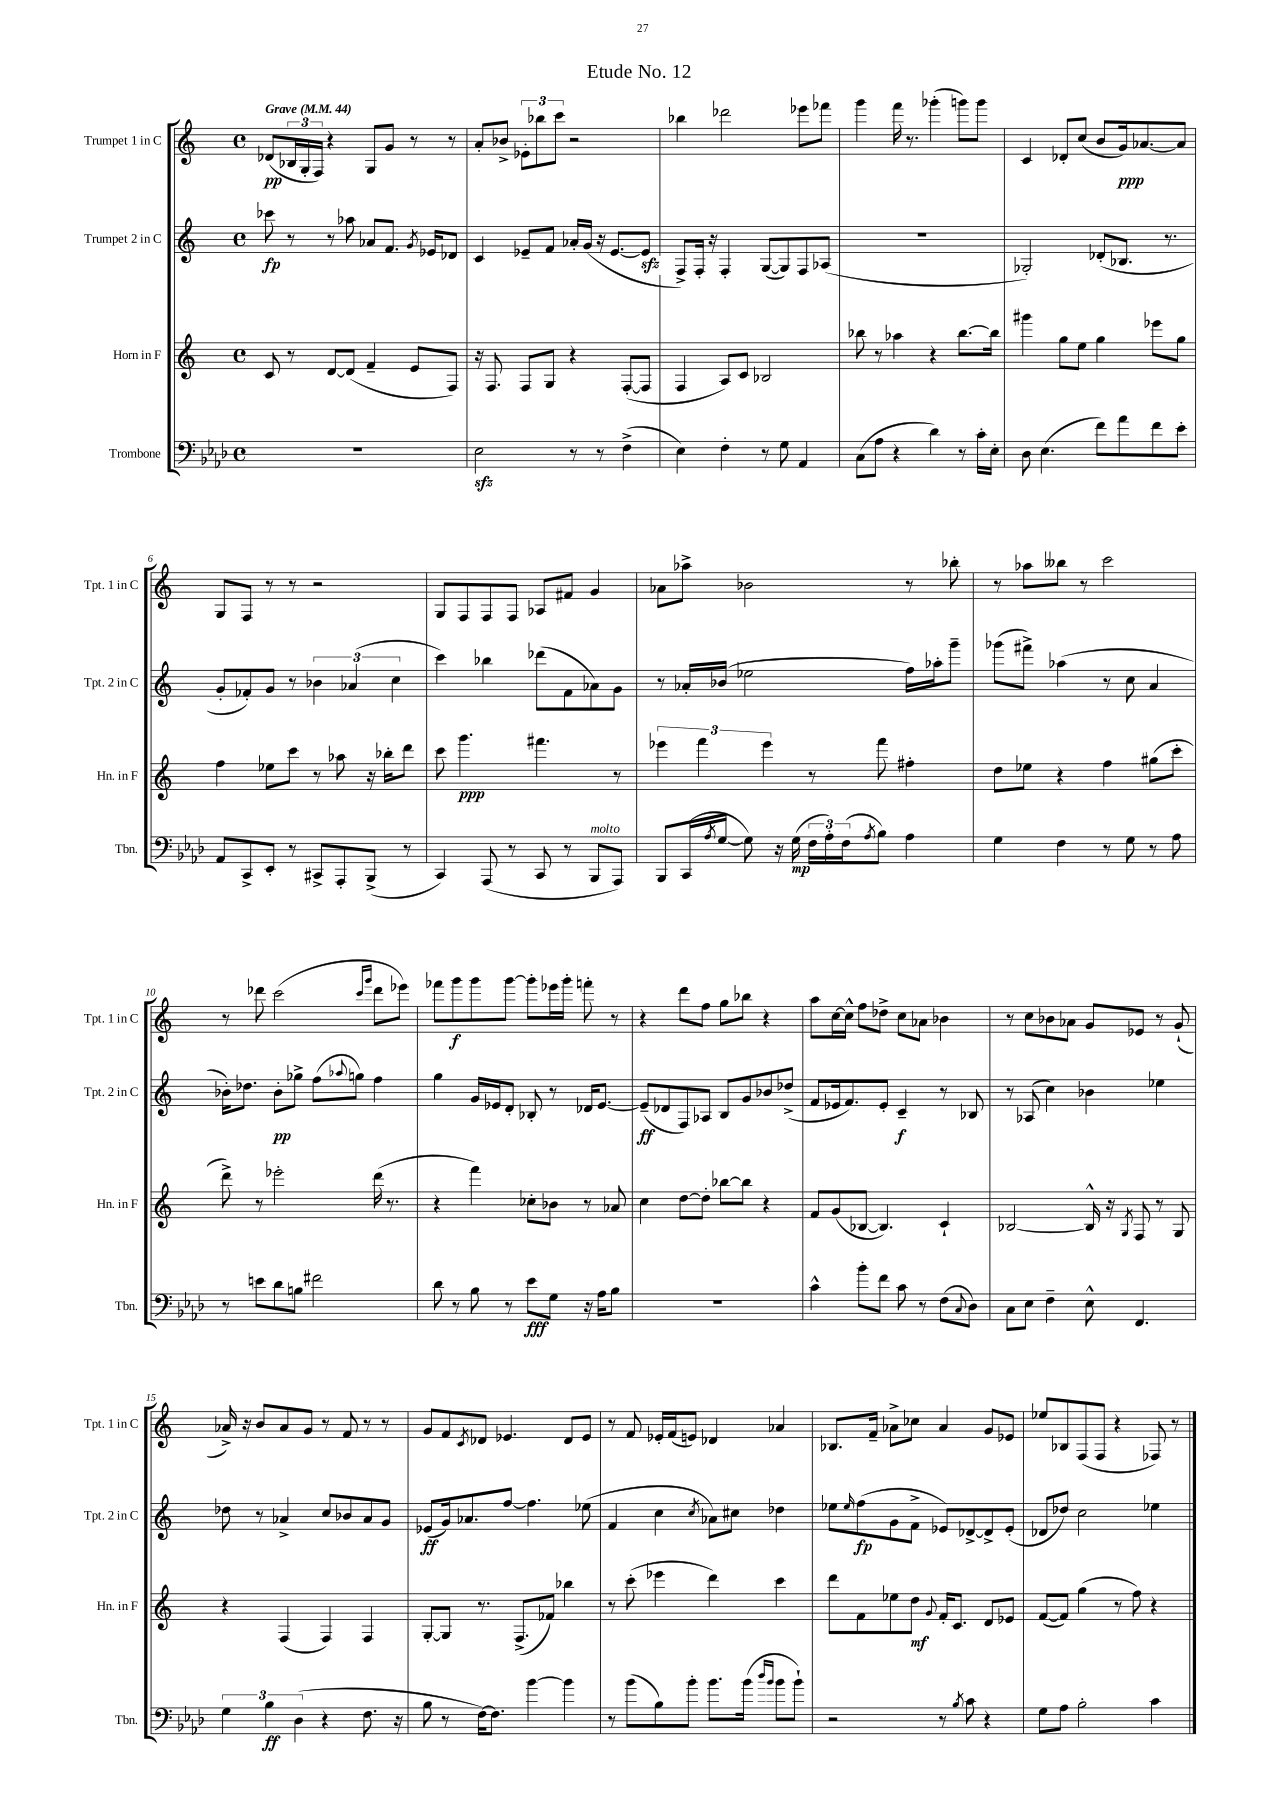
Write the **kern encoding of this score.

**kern	**kern	**kern	**kern
*staff4	*staff3	*staff2	*staff1
*clefF4	*clefG2	*clefG2	*clefG2
*k[b-e-a-d-]	*k[]	*k[]	*k[]
*M4/4	*M4/4	*M4/4	*M4/4
*met(c)	*met(c)	*met(c)	*met(c)
*MM44	*MM44	*MM44	*MM44
1r	8c	8ccc-	(8d-
.	8r	8r	24B-
.	.	.	24G'
.	.	.	24F)
.	[8d	8r	4r
.	(8d]	8aa-	.
.	4f~	8a-	8G
.	.	8.f	8g
.	8e	.	8r
.	.	8qg	.
.	.	16e-	.
.	8F)	8d-	8r
=	=	=	=
2E-	16r	4c	8a'
.	8.F	.	.
.	.	.	8b-^
.	8F	8e-~	12e-'
.	.	.	12bb-
.	8G	8f	.
.	.	.	12ccc
8r	4r	16a-'	2r
.	.	(16g	.
8r	.	16r	.
.	.	[8.e-	.
(4F^	([8F'	.	.
.	8F]	8e-]	.
=	=	=	=
4E-)	4F	8F^)	4bb-
.	.	16F'	.
.	.	16r	.
4F'	8A)	4F'	2ddd-
.	8c	.	.
8r	2B-	([8G	.
8G	.	8G])	.
4AA-	.	8F	8eee-
.	.	(8A-	8fff-
=	=	=	=
(8C	8bb-	1r	4ggg
8A-	8r	.	.
4r	4aa-	.	16fff
.	.	.	8.r
4d-)	4r	.	(4ggg-'
8r	[8.bb-	.	8ggg)
16c'	.	.	8ggg
16E-'	16bb-]	.	.
=	=	=	=
8D-	4ggg#	2G-')	4c
(4.E-	.	.	.
.	8gg	.	8d-'
.	8ee	.	(8cc
8f)	4gg	(8d-'	8b
8a-	.	8.B-	16g)
.	.	.	[8.a-
8f	8eee-	.	.
.	.	8.r	.
8e-'	8gg	.	8a-]
=	=	=	=
8AA-	4ff	8g'	8G
8CC^	.	8f-')	8F
8EE-'	8ee-	8g	8r
8r	8ccc	8r	8r
8CC#^	8r	6b-	2r
8AAA-'	8aa-	.	.
.	.	(6a-	.
(8BBB-^	16r	.	.
.	16bb-'	.	.
.	.	6cc	.
8r	8ddd	.	.
=	=	=	=
4CC)	8ccc	4ccc)	8G
.	4.ggg	.	8F
(8AAA-	.	4bb-	8F
8r	.	.	8F
8CC	4.fff#	(8ddd-	8A-
8r	.	8f	8f#
8BBB-	.	8a-)	4g
8AAA-)	8r	8g	.
=	=	=	=
8BBB-	6eee-	8r	8a-
(16CC	.	16a-'	8aa-^
.	6fff	.	.
8qA-	.	.	.
[16G	.	(16b-	.
8G])	.	2ee-	2b-
.	6eee-	.	.
16r	.	.	.
(16G	.	.	.
24F	8r	.	.
24A-')	.	.	.
(24F	.	.	.
8qA-	.	.	.
8B-)	8fff	.	.
4A-	4ff#'	16ff)	8r
.	.	16aa-'	.
.	.	8ggg~	8bb-'
=	=	=	=
4G	8dd	(8ggg-	8r
.	8ee-	8fff#^)	8aa-
4F	4r	(4aa-	8bb--
.	.	.	8r
8r	4ff	8r	2ccc
8G	.	8cc	.
8r	(8gg#	4a	.
8A-	8ccc'	.	.
=	=	=	=
8r	8ddd^)	16b-')	8r
.	.	8.dd-	.
8e	8r	.	8ddd-
8d-	2eee-'	8b-'	(2ccc
8B	.	8gg-^	.
2f#	.	(8ff	.
.	.	8qqaa-	.
.	.	8gg)	.
.	.	.	16qqccc
.	.	.	16qqggg
.	(16ddd	4ff	8ddd-
.	8.r	.	.
.	.	.	8eee-)
=	=	=	=
8d-	4r	4gg	8fff-
8r	.	.	8ggg
8B-	4fff)	16g	8ggg
.	.	16e-	.
8r	.	8d'	[8ggg
8e-	8cc-'	8B-'	8ggg']
8G	8b-	8r	16eee-
.	.	.	16ggg'
16r	8r	16d-	8fff'
16A-	.	[8.e-	.
8B-	8a-	.	8r
=	=	=	=
1r	4cc	(8e-~]	4r
.	.	8d-	.
.	[8dd	8F)	8ddd
.	8dd']	8A-	8ff
.	[8bb-	8B	8gg
.	8bb-]	8g	8bb-
.	4r	8b-	4r
.	.	(8dd-^	.
=	=	=	=
4c^^	8f	8f	8aa
.	(8g	16e-	[16cc
.	.	8.f)	16cc^^]
8b-'	[8B-	.	8ff
8f	4.B-])	8e-'	8dd-^
8c	.	4c~	8cc
8r	.	.	8a-
(8F	4c`	8r	4b-
8qqC	.	.	.
8D-)	.	8B-	.
=	=	=	=
8C	[2B-	8r	8r
8E-	.	(8A-	8cc
4F~	.	4cc)	8b-
.	.	.	8a-
8E-^^	16B-^^]	4b-	8g
.	16r	.	.
.	8qG	.	.
4.FF	8F	.	8e-
.	8r	4ee-	8r
.	8G	.	(8g`
=	=	=	=
6G	4r	8dd-	16a-^)
.	.	.	16r
.	.	8r	8b
6B-	.	.	.
.	(4F	4a-^	8a-
(6D-	.	.	.
.	.	.	8g
4r	4F)	8cc	8r
.	.	8b-	8f
8.F	4F	8a-	8r
.	.	8g	8r
16r	.	.	.
=	=	=	=
8B-	[8G'	(8e-	8g
8r	8G]	16g)	8f
.	.	8.a-	.
.	.	.	8qc
[16F)	8.r	.	8d-
8.F]	.	.	.
.	.	[8ff	4.e-
.	(8.F^	.	.
[4b-	.	4.ff]	.
.	8f-)	.	.
4b-]	4bb-	.	8d-
.	.	(8ee-	8e-
=	=	=	=
8r	8r	4f	8r
(8b-	(8ccc'	.	8f
8B-)	4eee-	4cc	16e-'
.	.	.	(16f
8b-'	.	.	8e)
.	.	8qcc	.
8.b-	4ddd)	8a-)	4d-
.	.	8cc#	.
(16b-	.	.	.
16qqdd-	.	.	.
16qqb-	.	.	.
8b-	4ccc	4dd-	4a-
8b-`)	.	.	.
=	=	=	=
2r	8ddd	8ee-	8.B-
.	.	16qqee-	.
.	8f	(8ff	.
.	.	.	16f~
.	8ee-	8g	8a-^
.	8dd	8f^	8cc-
.	8qqg	.	.
8r	16f'	8e-)	4a-
.	8.c	.	.
8qB-	.	.	.
8c	.	[8d-^	.
4r	8d	8d-^]	8g
.	8e-	(8e-'	8e-
=	=	=	=
8G	([8f	8d-	8ee-
8A-	8f])	8dd-)	8B-
2B-'	(4gg	2cc	(8F
.	.	.	8F
.	8r	.	4r
.	8ff)	.	.
4c	4r	4ee-	8F-)
.	.	.	8r
==	==	==	==
*-	*-	*-	*-
